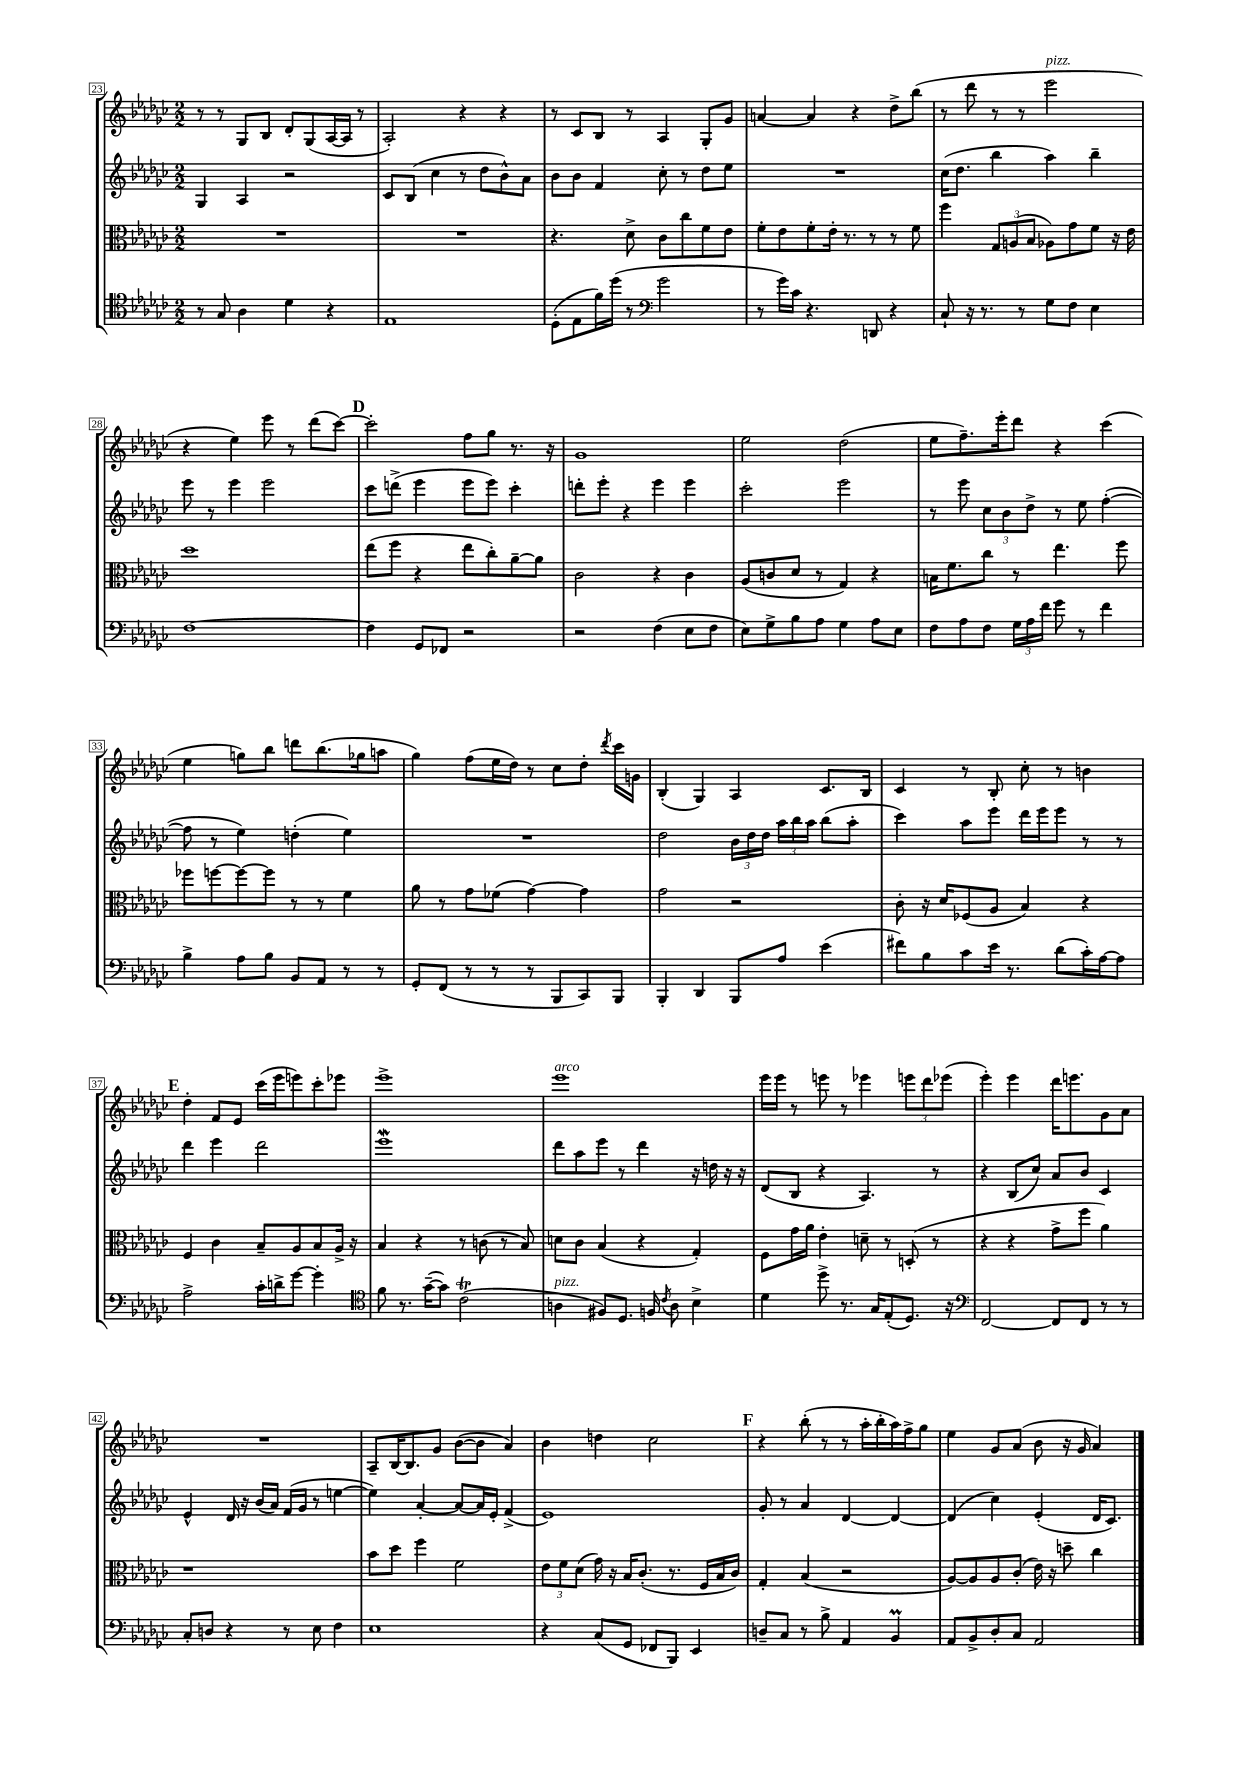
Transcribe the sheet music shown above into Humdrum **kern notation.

**kern	**kern	**kern	**kern
*part4	*part3	*part2	*part1
*staff4	*staff3	*staff2	*staff1
*clefC4	*clefC3	*clefG2	*clefG2
*k[b-e-a-d-g-c-]	*k[b-e-a-d-g-c-]	*k[b-e-a-d-g-c-]	*k[b-e-a-d-g-c-]
*M2/2	*M2/2	*M2/2	*M2/2
=23	=23	=23	=23
8r	1r	4G-/	8r
8G-/	.	.	8r
4A-\	.	4A-/	8G-/L
.	.	.	8B-/J
4d-\	.	2r	8d-'/L
.	.	.	(8G-/
4r	.	.	[16A-/L
.	.	.	16A-/JJ]
.	.	.	8r
=24	=24	=24	=24
1E-	1r	8c-/L	2A-'/)
.	.	(8B-/J	.
.	.	4cc-\	.
.	.	8r	4r
.	.	8dd-\L	.
.	.	8b-^^\)	4r
.	.	8a-\J	.
=25	=25	=25	=25
(8D-'\L	4.r	8b-\L	8r
8E-\	.	8b-\J	8c-/L
16f\L)	.	4f/	8B-/J
(16dd-\JJ	.	.	.
8r	8d-^\	.	8r
*clefF4	*	*	*
2g-\	8c-\L	8cc-'\	4A-/
.	8cc-\	8r	.
.	8f\	8dd-\L	8G-'/L
.	8e-\J	8ee-\J	8g-/J
=26	=26	=26	=26
8r	8f'\L	1r	[4an/
16g-\LL)	8e-\	.	.
16c-\JJ	.	.	.
4.r	8f'\	.	4a/]
.	16e-'\Jk	.	.
.	8.r	.	.
.	.	.	4r
8DDn/	8r	.	.
4r	8r	.	8dd-^\L
.	8f\	.	(8bb-\J
=27	=27	=27	=27
8C-`/	4ff\	(16cc-\KL	8r
.	.	8.dd-\J	.
16r	.	.	8ddd-\
8.r	.	.	.
.	12G-/L	4bb-\	8r
.	(12An/	.	.
8r	.	.	8r
.	12B-/J	.	.
!	!	!	!LO:TX:a:i:t=pizz.
8G-\L	8A-X\L)	4aa-\)	2eee-\
8F\J	8g-\	.	.
4E-\	8f\J	4bb-~\	.
.	16r	.	.
.	16e-\	.	.
!!LO:LB:g=z
=28	=28	=28	=28
[1F	1dd-	8eee-\	4r
.	.	8r	.
.	.	4eee-\	4ee-\)
.	.	2eee-\	8eee-\
.	.	.	8r
.	.	.	(8ddd-\L
.	.	.	[8ccc-\J)
!!LO:REH:place=s1:t=D
=29	=29	=29	=29
4F\]	(8ee-\L	8ccc-\L	2ccc-'\]
.	8ff\J	(8dddn^\J	.
8GG-/L	4r	4eee-\	.
8FF-X/J	.	.	.
2r	8ee-\L	8eee-\L	8ff\L
.	8cc-'\)	8eee-\J)	8gg-\J
.	[8a-~\	4ccc-'\	8.r
.	8a-\J]	.	.
.	.	.	16r
=30	=30	=30	=30
2r	2c-\	8dddn'\L	1g-
.	.	8eee-'\J	.
.	.	4r	.
(4F\	4r	4eee-\	.
8E-\L	4c-\	4eee-\	.
8F\J	.	.	.
=31	=31	=31	=31
8E-\L)	(8A-/L	2ccc-'\	2ee-\
8G-^\	8cn/	.	.
8B-\	8d-/J	.	.
8A-\J	8r	.	.
4G-\	4G-/)	2eee-\	(2dd-\
8A-\L	4r	.	.
8E-\J	.	.	.
=32	=32	=32	=32
8F\L	16Bn\KL	8r	8ee-\L
.	8.f\	.	.
8A-\	.	8eee-\	8.ff~\)
8F\J	8cc-\J	12cc-\L	.
.	.	.	16eee-'\k
.	.	12b-\	.
24G-\LL	8r	.	8ddd-\J
24A-\	.	12dd-^\J	.
24f\JJ	.	.	.
8g-\	4.ee-\	8r	4r
8r	.	8ee-\	.
4f\	.	([4ff'\	(4ccc-\
.	8ff\	.	.
!!LO:LB:g=z
=33	=33	=33	=33
4B-^\	8ff-X\L	8ff\]	4ee-\
.	[8ffn\	8r	.
8A-\L	8ff\_	4ee-\)	8ggn\L)
8B-\J	8ff\J]	.	8bb-\J
8BB-/L	8r	(4ddn'\	8dddn\L
8AA-/J	8r	.	(8.bb-\
8r	4f\	4ee-\)	.
.	.	.	16gg-X\k
8r	.	.	8aan\J
=34	=34	=34	=34
8GG-'/L	8a-\	1r	4gg-\)
(8FF/J	8r	.	.
8r	8g-\L	.	(8ff\L
8r	(8f-X\J	.	16ee-\L
.	.	.	16dd-\JJ)
8r	[4g-\)	.	8r
8BBB-/L	.	.	8cc-\L
8CC-/)	4g-\]	.	8dd-'\J
.	.	.	8qddd-/
8BBB-/J	.	.	16ccc-\LL
.	.	.	16gn\JJ
=35	=35	=35	=35
4BBB-'/	2g-\	2dd-\	(4B-'/
4DD-/	.	.	4G-/)
8BBB-/L	2r	24b-\LL	4A-/
.	.	24dd-\	.
.	.	24dd-\JJ	.
8A-/J	.	24aa-\LL	.
.	.	24bb-\	.
.	.	24aa-\JJ	.
(4e-\	.	(8bb-\L	8.c-/L
.	.	8aa-'\J	.
.	.	.	16B-/Jk
=36	=36	=36	=36
8f#X\L)	8c-'\	4ccc-\)	4c-/
8B-\	16r	.	.
.	16d-/KL	.	.
8c-\	(8F-X/	8aa-\L	8r
16e-\Jk	8A-/J	8eee-\J	8B-'/
8.r	.	.	.
.	4B-/)	16ddd-\LL	8cc-'\
.	.	16eee-\J	.
(8d-\L	.	8eee-\J	8r
16c-'\L)	4r	8r	4bn\
[16A-\J	.	.	.
8A-\J]	.	8r	.
!!LO:LB:g=z
!!LO:REH:place=s1:t=E
=37	=37	=37	=37
2A-^\	4F/	4ddd-\	4dd-'\
.	4c-\	4eee-\	8f/L
.	.	.	8e-/J
16c-'\LL	8B-~/L	2ddd-\	(16ccc-\LL
16dn^\J	.	.	16eee-\J
[8g-\J	8A-/	.	8eeen\)
4g-'\]	8B-/	.	8ccc-'\
.	16A-^/Jk	.	8eee-X\J
.	16r	.	.
=38	=38	=38	=38
*clefC4	*	*	*
8f\	4B-/	1eee-W	1eee-^
8.r	.	.	.
.	4r	.	.
([16g-~\KL	.	.	.
8g-\J])	.	.	.
(2c-T\	8r	.	.
.	(8cn\	.	.
.	8r	.	.
.	8B-/)	.	.
=39	=39	=39	=39
!	!	!	!LO:TX:a:i:t=arco
!LO:TX:a:i:t=pizz.	!	!	!
4An\	8dn\L	8ddd-\L	1eee-
.	8c-\J	8aa-\	.
8F#X/L)	(4B-/	8eee-\J	.
8.D-/J	.	8r	.
.	4r	4ddd-\	.
16Fn/	.	.	.
8qc-/	.	.	.
8A\	.	.	.
4B-^\	4G-'/)	16r	.
.	.	16ddn\	.
.	.	16r	.
.	.	16r	.
=40	=40	=40	=40
4d-\	8F\L	(8d-/L	16eee-\LL
.	.	.	16eee-\JJ
.	16g-\L	8B-/J	8r
.	16a-\JJ	.	.
8dd-^\	4e-'\	4r	8eeen\
8.r	.	.	8r
.	8dn~\	4.A-/)	4eee-X\
16G-/KL	.	.	.
(8E-'/	8r	.	.
8.D-/J)	(8Dn'/	.	12eeen\L
.	.	.	12ddd-\
.	8r	8r	.
.	.	.	(12eee-X\J
16r	.	.	.
=41	=41	=41	=41
*clefF4	*	*	*
[2FF/	4r	4r	4eee-'\)
.	4r	(8B-/L	4eee-\
.	.	8cc-/J)	.
8FF/L]	8g-^\L	8a-/L	16ddd-\KL
.	.	.	8.eeen\
8FF/J	8ff\J	8b-/J	.
8r	4a-\)	4c-/	8g-\
8r	.	.	8a-\J
!!LO:LB:g=z
=42	=42	=42	=42
8C-'/L	1r	4e-^^/	1r
8Dn/J	.	.	.
4r	.	16d-/	.
.	.	16r	.
.	.	(16b-/LL	.
.	.	16a-/JJ)	.
8r	.	(16f/LL	.
.	.	16g-/JJ	.
8E-\	.	8r	.
4F\	.	[4een\	.
=43	=43	=43	=43
1E-	8b-\L	4ee\])	8A-~/L
.	8dd-\J	.	[16B-/K
.	.	.	8.B-/]
.	4ff\	[4a-'/	.
.	.	.	8g-/J
.	2f\	8a-/L_	([8b-\L
.	.	16a-/L]	8b-\J]
.	.	16e-'/JJ	.
.	.	(4f^/	4a-/)
=44	=44	=44	=44
4r	12e-\L	1e-)	4b-\
.	12f\	.	.
.	(12d-\J	.	.
(8C-/L	16g-\)	.	4ddn\
.	16r	.	.
8GG-/J	16B-/KL	.	.
.	(8.c-'/J	.	.
8FF-X/L	.	.	2cc-\
8BBB-/J)	8.r	.	.
4EE-/	.	.	.
.	16F/LL	.	.
.	16B-/	.	.
.	16c-/JJ)	.	.
!!LO:REH:place=s1:t=F
=45	=45	=45	=45
8Dn~/L	4G-'/	8g-'/	4r
8C-/J	.	8r	.
8r	(4B-/	4a-/	(8bb-'\
8B-^\	.	.	8r
4AA-/	2r	[4d-/	8r
.	.	.	16aa-'\LL
.	.	.	16bb-'\
4BB-m/	.	4d-/_	16aa-\)
.	.	.	16ff^\J
.	.	.	8gg-\J
=46	=46	=46	=46
8AA-/L	[8A-/L)	(4d-/]	4ee-\
8BB-^/	8A-/]	.	.
8D-'/	8A-/	4cc-\)	8g-/L
8C-/J	(8c-'/J	.	(8a-/J
2AA-/	16e-\)	(4e-'/	8b-\
.	16r	.	.
.	8ddn~\	.	16r
.	.	.	16g-/
.	4cc-\	16d-/KL	4a-/)
.	.	8.c-/J)	.
==	==	==	==
*-	*-	*-	*-
